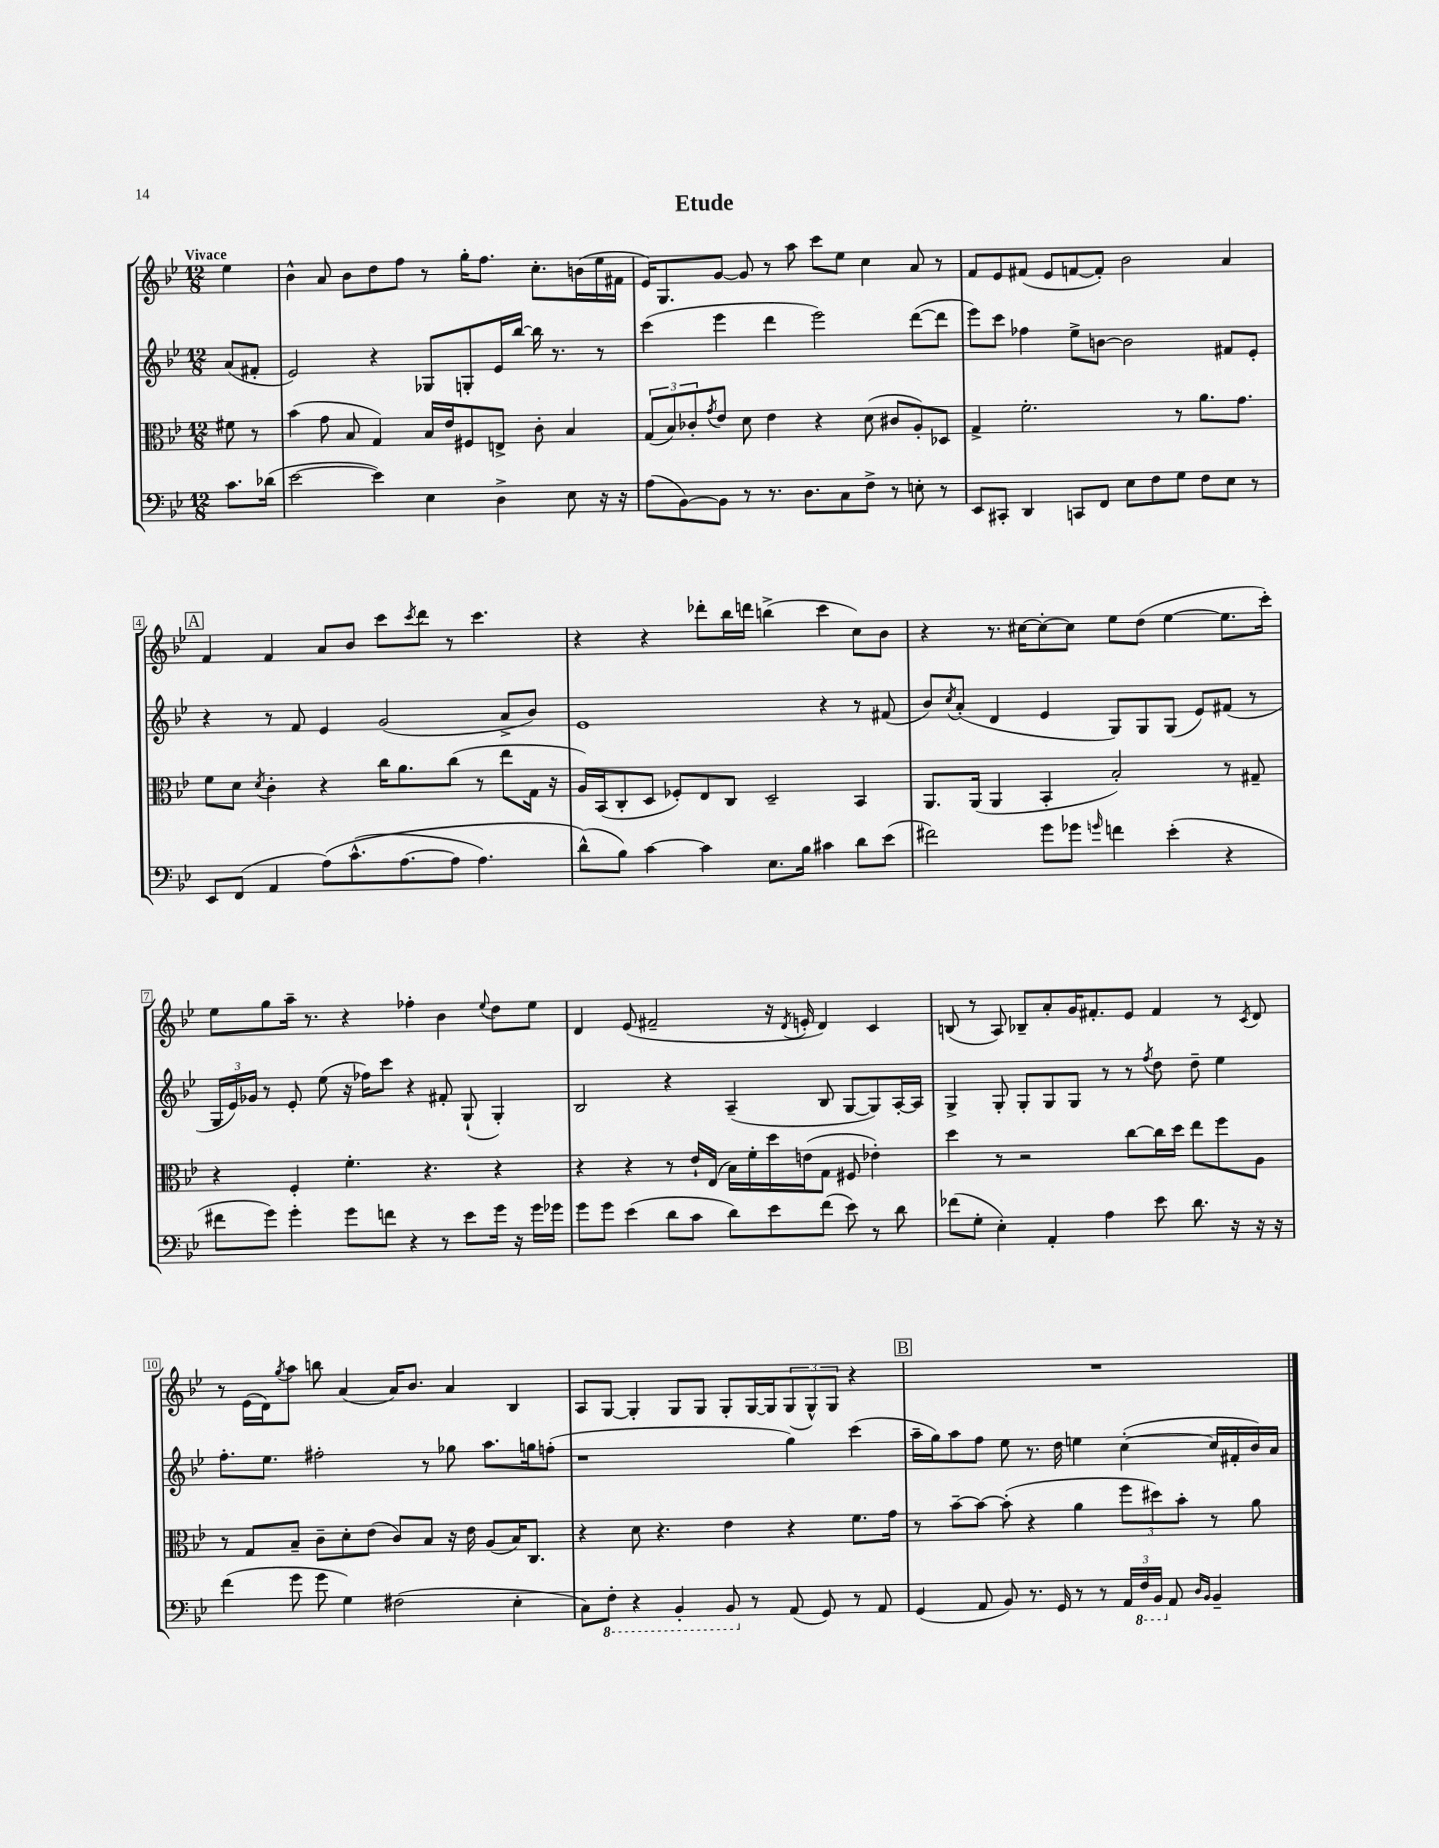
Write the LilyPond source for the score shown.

\header { title = "Etude" }
<<
\new StaffGroup <<
\new Staff = "s0" {
    \clef treble \key bes \major \numericTimeSignature \time 12/8 \partial 4 \tempo "Vivace"
    ees''4 |
    bes'4-^ a'8 bes'8 d''8 f''8 r8 g''16-. f''8. c''8.-. b'16( ees''16 fis'16 |
    ees'16) g8. g'8~ g'8 r8 a''8 c'''8 ees''8 c''4 a'8 r8 |
    f'8 ees'8 fis'8( ees'8 f'8~ f'8-.) bes'2 a'4 |
    \mark \markup { \box "A" } f'4 f'4 a'8 bes'8 c'''8 \acciaccatura { c'''8 } d'''8 r8 c'''4. |
    r4 r4 des'''8-. bes''16 d'''16 b''4->( c'''4 c''8) bes'8 |
    r4 r8. cis''16~ cis''8~-. cis''8 ees''8 d''8( ees''4~ ees''8. c'''16-.) |
    ees''8 g''8 a''16-- r8. r4 fes''4-. bes'4 \appoggiatura { ees''8 } d''8 ees''8 |
    d'4 ees'8( fis'2-- r16 \acciaccatura { d'8 } e'16-. d'4) c'4 |
    b8( r8 a8) bes8-- a'8-. g'16 fis'8.-. ees'8 fis'4 r8 \acciaccatura { c'8 } d'8 |
    r8 ees'16( d'16) \acciaccatura { g''8 } a''8 b''8 a'4( a'16) bes'8. a'4 bes4 |
    a8 g8~ g4-. g8 g8 g8-. g16~ g16 \tuplet 3/2 { g8( g8-^) g8 } r4 |
    \mark \markup { \box "B" } R1. \bar "|." |
}
\new Staff = "s1" {
    \clef treble \key bes \major \numericTimeSignature \time 12/8 \partial 4
    a'8( fis'8-. |
    ees'2) r4 ges8 g8-. ees'16 bes''16~ bes''16 r8. r8 |
    c'''4( ees'''4 d'''4 ees'''2) d'''8~( d'''8 |
    ees'''8) c'''8 fes''4 ees''8-> b'8~ b'2 fis'8 ees'8-. |
    \mark \markup { \box "A" } r4 r8 f'8 ees'4 g'2( a'8-> bes'8) |
    ees'1 r4 r8 fis'8( |
    bes'8) \acciaccatura { c''8 } a'8-.( d'4 ees'4 g8) g8 g8( ees'8) fis'8( r8 |
    \tuplet 3/2 { g16 ees'16) ges'16 } r8 ees'8-. ees''8( r16 fes''16) c'''8 r4 fis'8-. g8-!( g4-.) |
    bes2 r4 a4--( bes8 g8~ g8) a16~-. a16 |
    g4-> g8-. g8-. g8 g8 r8 r8 \acciaccatura { f''8 } d''8 d''8-- ees''4 |
    f''8.-. ees''8. fis''2-. r8 ges''8 a''8. g''16 f''8-.( |
    r1 g''4) c'''4( |
    \mark \markup { \box "B" } a''16-- g''16) a''8 f''8 ees''8 r8. d''16 e''4 c''4~-.( c''16 fis'16-. bes'16) a'16 \bar "|." |
}
\new Staff = "s2" {
    \clef alto \key bes \major \numericTimeSignature \time 12/8 \partial 4
    fis'8 r8 |
    bes'4( g'8 bes8 g4) bes16 ees'16 fis8 e8-> c'8-. bes4 |
    \tuplet 3/2 { g8( bes8) ces'8-. } \acciaccatura { g'8 } ees'8 d'8 ees'4 r4 d'8( cis'8 a8-.) des8 |
    g4-> f'2.-. r8 a'8. g'8. |
    \mark \markup { \box "A" } f'8 d'8 \acciaccatura { d'8 } c'4-. r4 c''16 a'8. c''8( r8 ees''8 g16 r16 |
    a16) bes,16( c8-. d8 fes8-.) ees8 c8 d2-- bes,4 |
    a,8. a,16( a,4 bes,4-. bes2-.) r8 gis8-- |
    r4 f4-. f'4.-. r4. r4 |
    r4 r4 r8 ees'16-! ees16( bes16) f'16-. d''16 e'16( g8 fis8 ees'4-.) |
    d''4 r8 r2 c''8~ c''16 d''16 ees''8 f''8 a8 |
    r8 g8 bes8-- c'8-- d'8-. ees'8( c'8) bes8 r16 ees'16 a8( bes16) c8. |
    r4 d'8 r4. ees'4 r4 f'8. g'16 |
    \mark \markup { \box "B" } r8 bes'8~-- bes'8~ bes'8-.( r4 a'4 \tuplet 3/2 { f''8 dis''8) bes'8-. } r8 a'8 \bar "|." |
}
\new Staff = "s3" {
    \clef bass \key bes \major \numericTimeSignature \time 12/8 \partial 4
    c'8. des'16( |
    ees'2~ ees'4) ees4 d4-> ees8 r16 r16 |
    a8( bes,8~) bes,8 r8 r8. d8. c8 f8-> r8 e8-. r8 |
    ees,8 cis,8-. d,4 c,8 f,8 ees8 f8 g8 f8 ees8 r8 |
    \mark \markup { \box "A" } ees,8 f,8( a,4 a8)\( c'8.-^( a8.~ a8 a4.) |
    d'8-^(\) bes8) c'4~ c'4 ees8. bes16 cis'4 d'8 ees'8( |
    fis'2) g'8 ges'8 \grace { g'16 } f'4 ees'4-.( r4 |
    fis'8 g'8) g'4-. g'8 f'8 r4 r8 ees'8 g'16 r16 g'16 ges'16 |
    g'8 g'8 ees'4( d'8 c'8 d'8) ees'8 f'8( ees'8) r8 d'8 |
    fes'8( g8-. ees4-.) a,4-. a4 ees'8 d'8. r16 r16 r16 |
    f'4( g'8 g'8 g4) fis2( ees4-. |
    c8) \ottava #-1 f,8-. r4 bes,,4-. bes,,8 \ottava #0 r8 a,8( g,8) r8 a,8 |
    \mark \markup { \box "B" } g,4( a,8 bes,8) r8. g,16 r8 r8 \tuplet 3/2 { a,16 \ottava #-1 f,16 bes,,16 \ottava #0 } a,8 \grace { d16 bes,16 } bes,4-- \bar "|." |
}
>>
>>
\layout { \context { \Score \override BarNumber.stencil = #(make-stencil-boxer 0.1 0.3 ly:text-interface::print) } }
